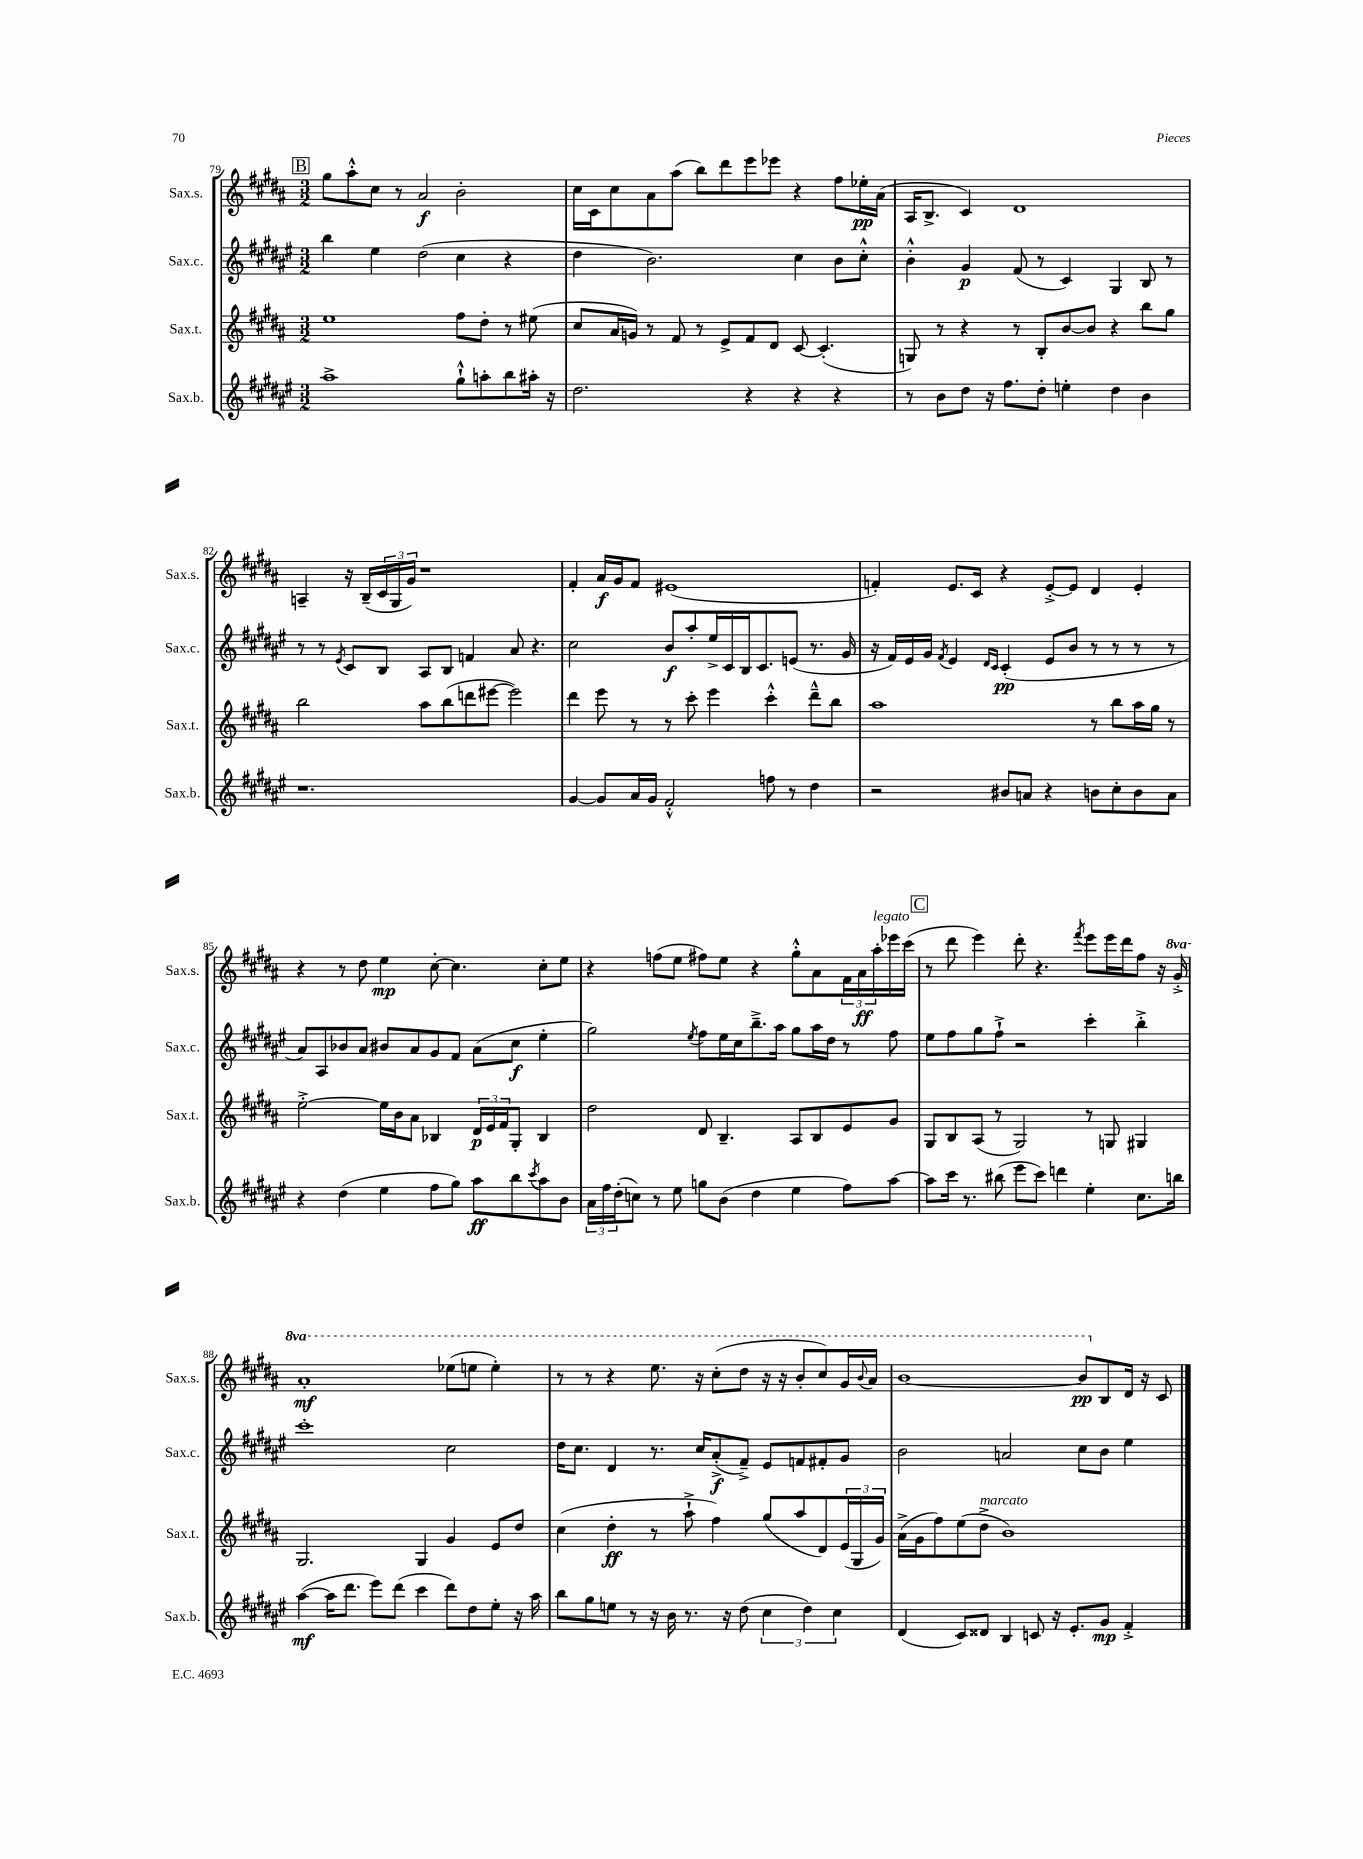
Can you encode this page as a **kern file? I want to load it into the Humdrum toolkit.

**kern	**kern	**kern	**kern
*staff4	*staff3	*staff2	*staff1
*clefG2	*clefG2	*clefG2	*clefG2
*k[f#c#g#d#a#e#]	*k[f#c#g#d#a#]	*k[f#c#g#d#a#e#]	*k[f#c#g#d#a#]
*M3/2	*M3/2	*M3/2	*M3/2
1aa#^	1ee	4bb	8gg#
.	.	.	8aa#'^^
.	.	4ee#	8cc#
.	.	.	8r
.	.	(2dd#	2a#
8gg#`^^	8ff#	4cc#	2b'
8aa'	8dd#'	.	.
8bb	8r	4r	.
16aa#'	(8ee#	.	.
16r	.	.	.
=	=	=	=
2.dd#	8cc#	4dd#	16cc#
.	.	.	16c#
.	16a#	.	8cc#
.	16g)	.	.
.	8r	2.b)	8a#
.	8f#	.	(8aa#
.	8r	.	8bb)
.	8e^	.	8ddd#
4r	8f#	.	8eee
.	8d#	.	8eee-
4r	[8c#	4cc#	4r
.	(4.c#']	.	.
4r	.	8b	8ff#
.	.	8cc#'^^	16ee-'
.	.	.	(16a#
=	=	=	=
8r	8G)	4b'^^	16A#
.	.	.	8.B^
8b	8r	.	.
8dd#	4r	4g#	4c#)
16r	.	.	.
8.ff#	.	.	.
.	8r	(8f#	1d#
8dd#'	8B'	8r	.
4ee'	[8b	4c#)	.
.	8b]	.	.
4dd#	4r	4G#	.
4b	8bb	8B	.
.	8gg#	8r	.
=	=	=	=
1.r	2bb	8r	4A~
.	.	8r	.
.	.	8qe#	.
.	.	8c#	16r
.	.	.	(16B~
.	.	8B	24c#
.	.	.	24G#
.	.	.	24g#)
.	8aa#	8A#	1r
.	(8bb	8B	.
.	8ddd	4f	.
.	[8eee#	.	.
.	2eee#])	8a#	.
.	.	4.r	.
=	=	=	=
[4g#	4ddd#	2cc#	4f#'
8g#]	8eee	.	16a#
.	.	.	16g#
16a#	8r	.	8f#
16g#	.	.	.
2f#'^^	8r	8b	(1e#
.	8ccc#'	8aa#'	.
.	4eee	16ee#^	.
.	.	16c#	.
.	.	16B	.
.	.	8.c#	.
8ff	4ccc#'^^	.	.
8r	.	(8e	.
4dd#	8ddd#~^^	8.r	.
.	8bb	.	.
.	.	16g#	.
=	=	=	=
2r	1aa#	16r	4f')
.	.	16f#)	.
.	.	16e#	.
.	.	16g#	.
.	.	8qf#	.
.	.	4e#	8.e
.	.	.	16c#
.	.	16qqd#	.
.	.	16qqc#	.
8b#	.	(4c#'	4r
8a	.	.	.
4r	.	8e#	[8e'^
.	.	8b	8e]
8b	8r	8r	4d#
8cc#'	8bb	8r	.
8b	16aa#	8r	4e'
.	16gg#	.	.
8a	8r	8r	.
=	=	=	=
4r	[2ee'^	8a#)	4r
.	.	8A#	.
(4dd#	.	8b-	8r
.	.	8a#	8dd#
4ee#	16ee]	8b#	4ee
.	16b	.	.
.	8a#	8a#	.
8ff#	4B-	8g#	[8cc#'
8gg#)	.	8f#	4.cc#]
8aa#	24d#	(8a#	.
.	24e	.	.
.	24f#	.	.
8bb	8G#'	8cc#	.
8qccc#	.	.	.
8aa#	4B-	4ee#'	8cc#'
8b	.	.	8ee
=	=	=	=
24a#	2dd#	2gg#)	4r
24ff#	.	.	.
(24dd#'	.	.	.
8cc)	.	.	.
8r	.	.	(8ff
8ee#	.	.	8ee
.	.	8qee#	.
8gg	8d#	8ff#	8ff#)
(8b	4.B~	16ee#	8ee
.	.	16cc#	.
4dd#	.	8.bb~^	4r
.	.	16aa#	.
4ee#	8A#	8gg#	8gg#'^^
.	8B	16aa#	8a#
.	.	16dd#	.
8ff#)	8e	8r	24f#
.	.	.	24a#
.	.	.	24aa#'
[8aa#	8g#	8ff#	16eee-
.	.	.	(16ccc#
=	=	=	=
8aa#]	8G#	8ee#	8r
16ccc#	8B	8ff#	8ddd#
8.r	.	.	.
.	(8A#	8gg#	4eee)
(8bb#	8r	8ff#`^	.
8eee#	2G#)	2r	8ddd#'
8ccc#)	.	.	4.r
4ddd	.	.	.
.	.	.	8qfff#
4ee#'	8r	4ccc#'	8eee
.	8G	.	16eee
.	.	.	16ddd#
8.cc#	4G#	4bb'^	8ff#
.	.	.	16r
16bb	.	.	16gg#'^
=	=	=	=
([4aa#	2.G#	1ccc#'	1aa#'
16aa#]	.	.	.
8.ddd#	.	.	.
8eee#)	.	.	.
(8ddd#	.	.	.
4ccc#	4G#	.	.
8ddd#)	4g#	2cc#	(8eee-
8dd#	.	.	8eee
8ee#'	8e	.	4eee')
16r	8dd#	.	.
16aa#	.	.	.
=	=	=	=
8bb	(4cc#	16dd#	8r
.	.	8.cc#	.
8gg#	.	.	8r
8ee	4dd#'	4d#	4r
8r	.	.	.
16r	8r	8.r	8.eee
16b	.	.	.
8.r	8aa#`^	.	.
.	.	16cc#	16r
.	4ff#)	(8a#'^	(8ccc#'
16r	.	.	.
(8dd#	.	8f#~^)	8ddd#
6cc#	(8gg#	8e#	16r
.	.	.	16r
.	8aa#	8f	8bb'
6dd#)	.	.	.
.	8d#)	8f#'	8ccc#)
6cc#	.	.	.
.	(24e	8g#	16gg#
.	24G#	.	.
.	.	.	8qqbb
.	.	.	16aa#
.	24g#)	.	.
=	=	=	=
(4d#	(16a#^	2b	[1bb
.	16g#	.	.
.	8ff#)	.	.
8c#)	(8ee	.	.
8d##	8dd#^	.	.
4B	1b)	2a	.
8c	.	.	.
16r	.	.	.
8.e#'	.	.	.
.	.	8cc#	8bb]
8g#	.	8b	8B
4f#'^	.	4ee#	16d#
.	.	.	16r
.	.	.	8c#
==	==	==	==
*-	*-	*-	*-
